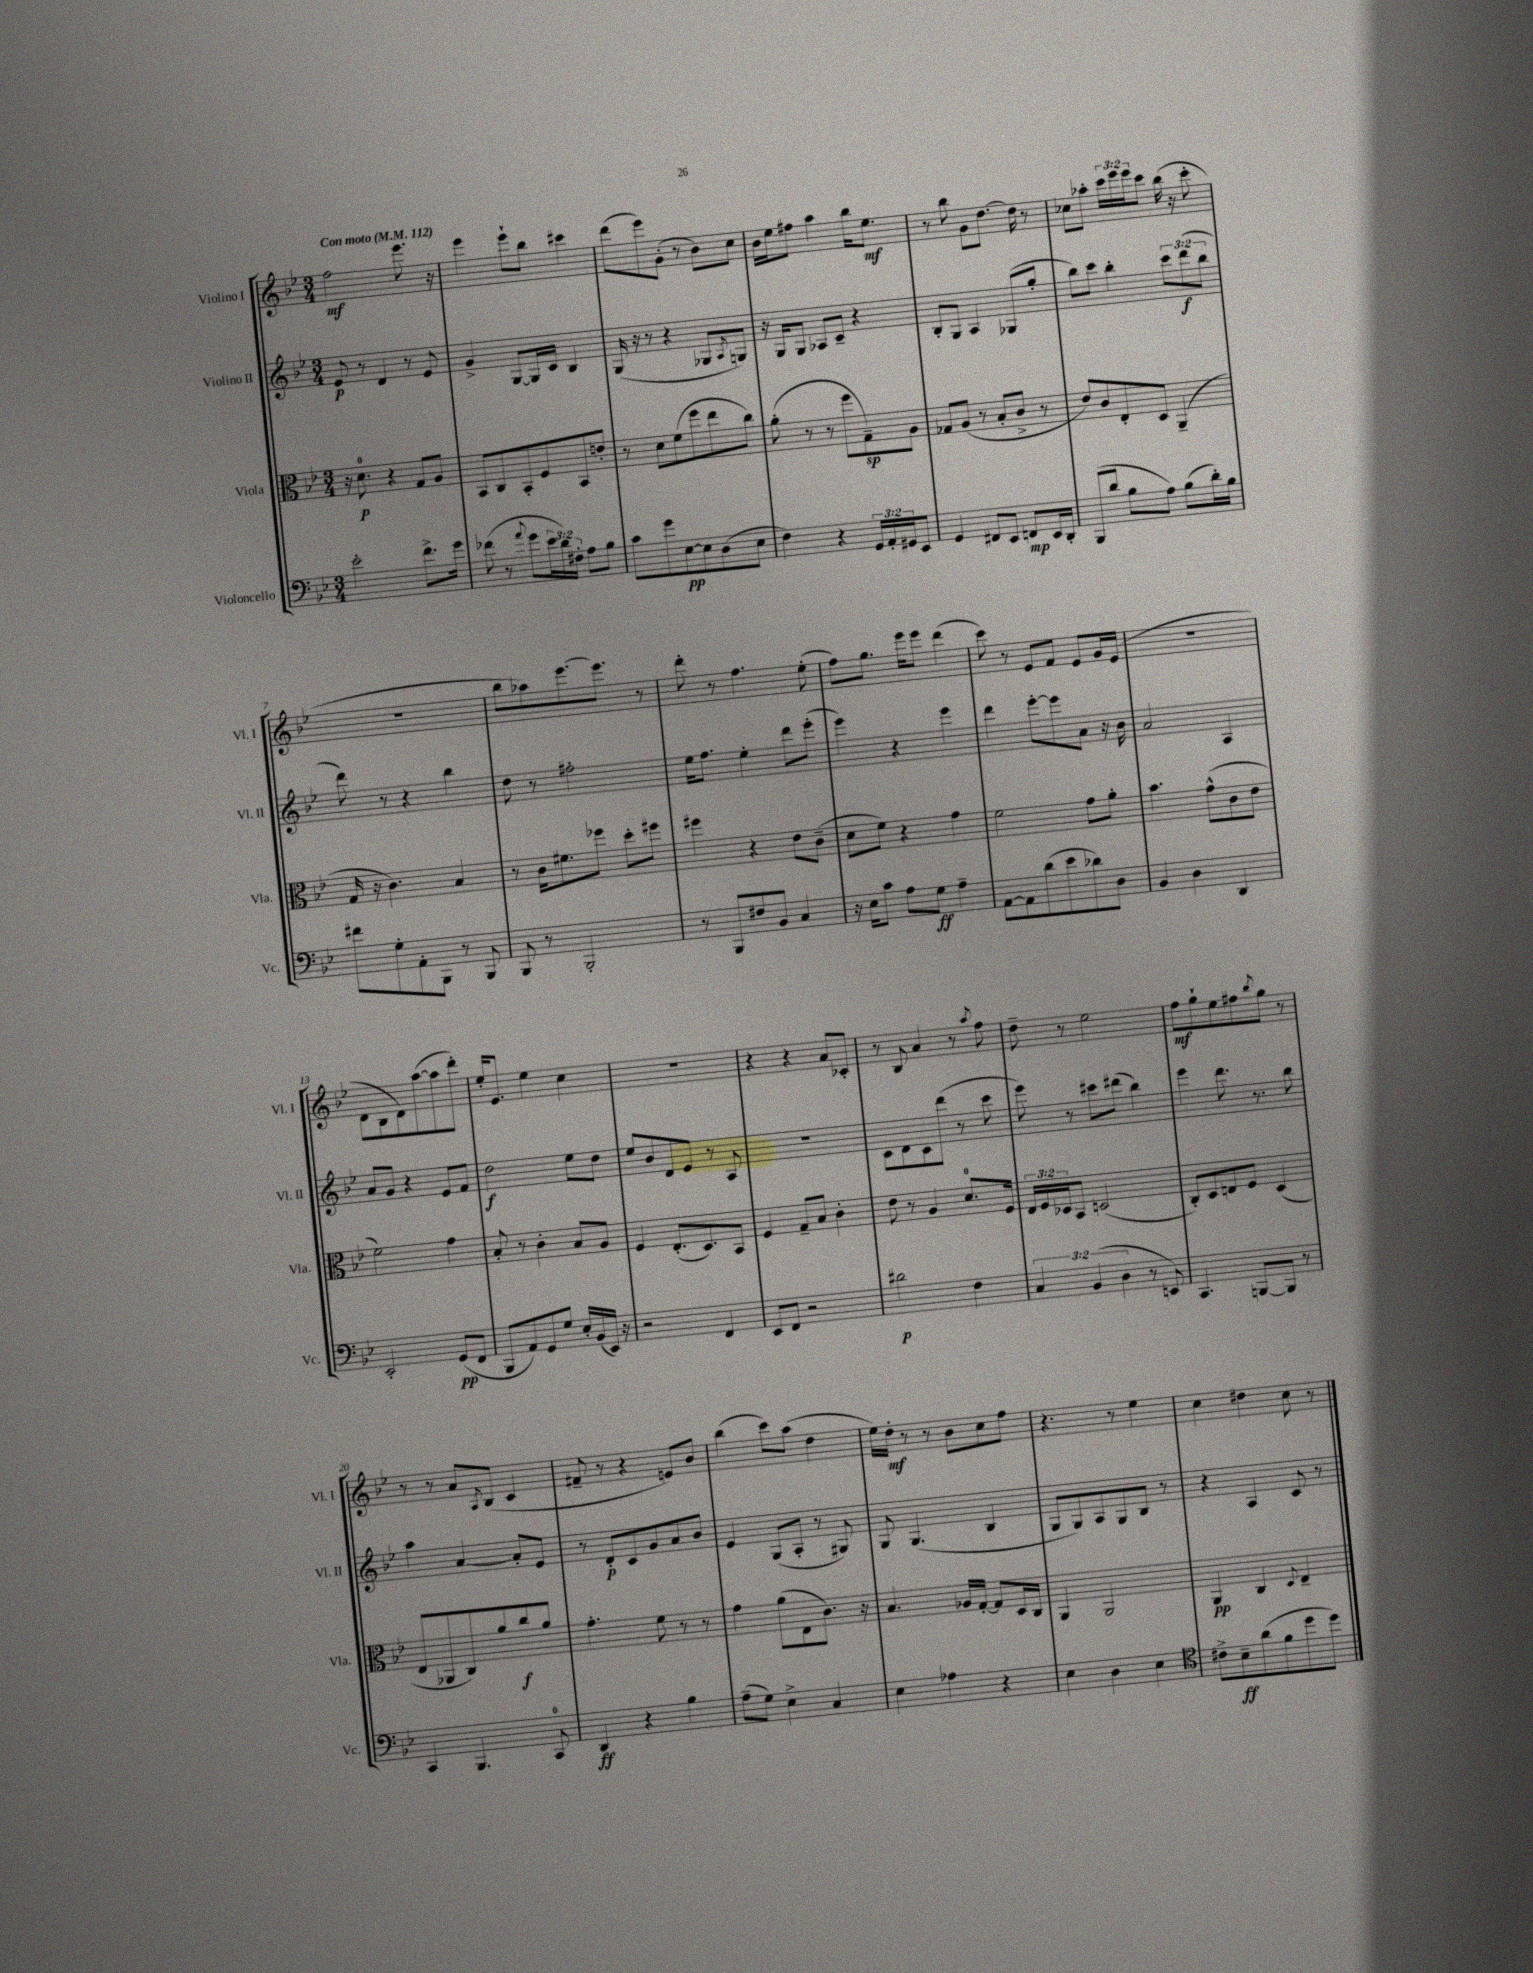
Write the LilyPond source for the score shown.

<<
\new StaffGroup <<
\new Staff = "s0" \with { instrumentName = "Violino I" shortInstrumentName = "Vl. I" } {
    \clef treble \key bes \major \numericTimeSignature \time 3/4 \override Staff.TupletNumber.text = #tuplet-number::calc-fraction-text \tempo "Con moto" 4 = 112
    f''2\mf ees'''8. r16 |
    ees'''4 ees'''8-! bes''8 cis'''4 |
    d'''8( ees'''8) g'8-.( r8 bes'8) c''8 |
    bes'16 ees''16 fis''8 a''4 bes''16 ees''8.\mf |
    r8 bes''8 g'8 d''8.~ d''16 r8 |
    ces''8 aes''8-. \tuplet 3/2 { c'''16 ees'''16 ees'''16 } c'''8 bes''16( r16 c'''8-. |
    R2. |
    bes''8 aes''8) ees'''8.~ ees'''8. r8 |
    d'''8-. r8 f''4. ees''8-.( |
    f''8) g''8. ees'''16 ees'''8 d'''4( |
    c'''8) r8 ees'8 f'8 ees'8 g'16 ees'16( |
    R2. |
    d'8 bes8 d'8) a''8~( a''8 d'''8-.) |
    ees''16-. ees'8. ees''4 c''4 |
    R2. |
    r4 r4 a'8 ces'8-. |
    r8 bes8 a'4 r8 \acciaccatura { a''8 } f''8 |
    d''8-- r8 ees''2 |
    f''8\mf g''8-! ees''8 fis''8 \acciaccatura { bes''8 } g''8 r8 |
    r8 r8 a'8 \acciaccatura { a8 } bes8( c'4 |
    fis'8-- r8 r4 e'8) bes'8 |
    bes''4( c'''8) a''8( d''4 |
    ees''16) d''16-.\mf r8 r8 bes'8 c''8 f''8 |
    r4. r8 ees''4 |
    c''4 dis''4 c''8 r8 \bar "|." |
}
\new Staff = "s1" \with { instrumentName = "Violino II" shortInstrumentName = "Vl. II" } {
    \clef treble \key bes \major \numericTimeSignature \time 3/4 \override Staff.TupletNumber.text = #tuplet-number::calc-fraction-text
    ees'8\p r8 d'4 r8 ees'8 |
    g'4-> g8~ g16 c'16 bes4 |
    g16( r16 r8 r4 ges8 \acciaccatura { a8 } g8) |
    r16 g16 g8 aes8 c'8-- r4 |
    bes8-. g8 a4 ges8( g''8-. |
    bes''8) c'''8 bes''4-. \tuplet 3/2 { c'''8 d'''8\f( bes''8 } |
    d'''8) r8 r4 bes''4 |
    d''8 r8 fis''2-. |
    ees''16 f''8. ees''4-. d'''8 ees'''8-.( |
    ees'''4) r4 ees'''4 |
    d'''4 ees'''8~-. ees'''8 a'8 r16 bes'16 |
    a'2 a4 |
    a'8 g'8 r4 ees'8 f'8 |
    d''2\f ees''8 d''8 |
    ees''8 bes'8 d'8 ees'8 r8 a8 |
    R2. |
    c'8 d'8 c'8 d'''8( r8 c'''8 |
    ees'''8) r8 cis'''8 dis'''8( bes''4) |
    ees'''4 d'''8. r8. bes''8 |
    a''4 a'4~ a'8-. ees'8 |
    r8 d'8-.\p c'8 g'8 a'8 bes'8 |
    ees'4 g8( a8-. r8 gis8) |
    g8 g4.( bes4 |
    g8 g8) a8 g8 bes8 r8 |
    r4 a4 c'8 r8 \bar "|." |
}
\new Staff = "s2" \with { instrumentName = "Viola" shortInstrumentName = "Vla." } {
    \clef alto \key bes \major \numericTimeSignature \time 3/4 \override Staff.TupletNumber.text = #tuplet-number::calc-fraction-text
    r16 d'8.-0\p r4 g8 a8 |
    bes,8 c8 bes,8-. f8 bes,8 e'8-. |
    r8 d'8 f'8( f''8 ees''8 c''8) |
    a'8-.( r8 r8 f''8 g8--\sp) a8 |
    ges8 a8( r8 bes8-. c'8-> r8 |
    ees'8) c'8 ees8-. d8 a,4--( |
    g16 r16 c'4.) bes4 |
    r8 c'16 fis'8. fes''8 d''8-. fis''8 |
    fis''4 r4 ees'8 c'8--( |
    d'8 f'8) r4 g'4 |
    f'2 g'8 a'8-. |
    bes'4. g'8-^( c'8 ees'8 |
    f'2) g'4 |
    bes8-. r8 c'4-. bes8 a8 |
    f4 ees8.-.( d8.) bes,8 |
    f4 g8-- bes8 c'4-. |
    ees'8 r8 a4 d'8.-0 f16 |
    \tuplet 3/2 { ees16 f16 des16 } bes,8 d2( |
    c8-.) d8 e8 f8 d4( |
    ees8 aes,8 c8) a'8 c''8\f a'8 |
    g'4.-. f'8 r8 r8 |
    g'4 a'8( ees8 c'8.) r16 |
    bes4. aes16 g16~-. g8 d16 c16 |
    a,4 a,2 |
    a,4\pp c4 \appoggiatura { d8 } ees4-- \bar "|." |
}
\new Staff = "s3" \with { instrumentName = "Violoncello" shortInstrumentName = "Vc." } {
    \clef bass \key bes \major \numericTimeSignature \time 3/4 \override Staff.TupletNumber.text = #tuplet-number::calc-fraction-text
    ees'2-. f'8.-> g'16 |
    fes'8( r8 \appoggiatura { a'8 } g'8 \tuplet 3/2 { ees'16 d'16) fis16-. } a8 bes8 |
    c'8 g'8 ees8~\pp ees8 d8( ees8 |
    f4) r4 \tuplet 3/2 { g,16 a,16-. gis,16 } ees,8 |
    g,4 fis,8 ees,8 f,8\mp ees,16 d,16-. |
    bes,,8( d'8 bes8 a8) bes8( d'16-.) bes16 |
    fis'8 g8-. a,8-. bes,,8 r8 bes,,8 |
    bes,,8 r8 bes,,2-. |
    r8 bes,,8 fis8 bes,8 c4 |
    r16 ees16 c'8 a8 g8\ff a4-- |
    a,8~ a,8 d'8( ees'8 des'8) d8 |
    bes,4 d4 d,4 |
    ees,2-. g,8\pp( f,8 |
    bes,,8 a,8) g,8 g8 ees16-. bes,16( ees,16) r16 |
    r2 f,4 |
    ees,8 f,8 r2 |
    dis'2\p f4 |
    \tuplet 3/2 { c4 bes,4( d4 } r8 e,8) |
    c,4. b,,8~ b,,8 r8 |
    c,4 bes,,4. c,8-0 |
    d,4\ff r4 bes4 |
    a8--( g8) ees4-> c4 |
    ees4 aes4 r4 |
    ees4 d4 ees4 |
    \clef tenor cis'8-> bes8--\ff a'8( f'8 d''8 d''8) \bar "|." |
}
>>
>>
